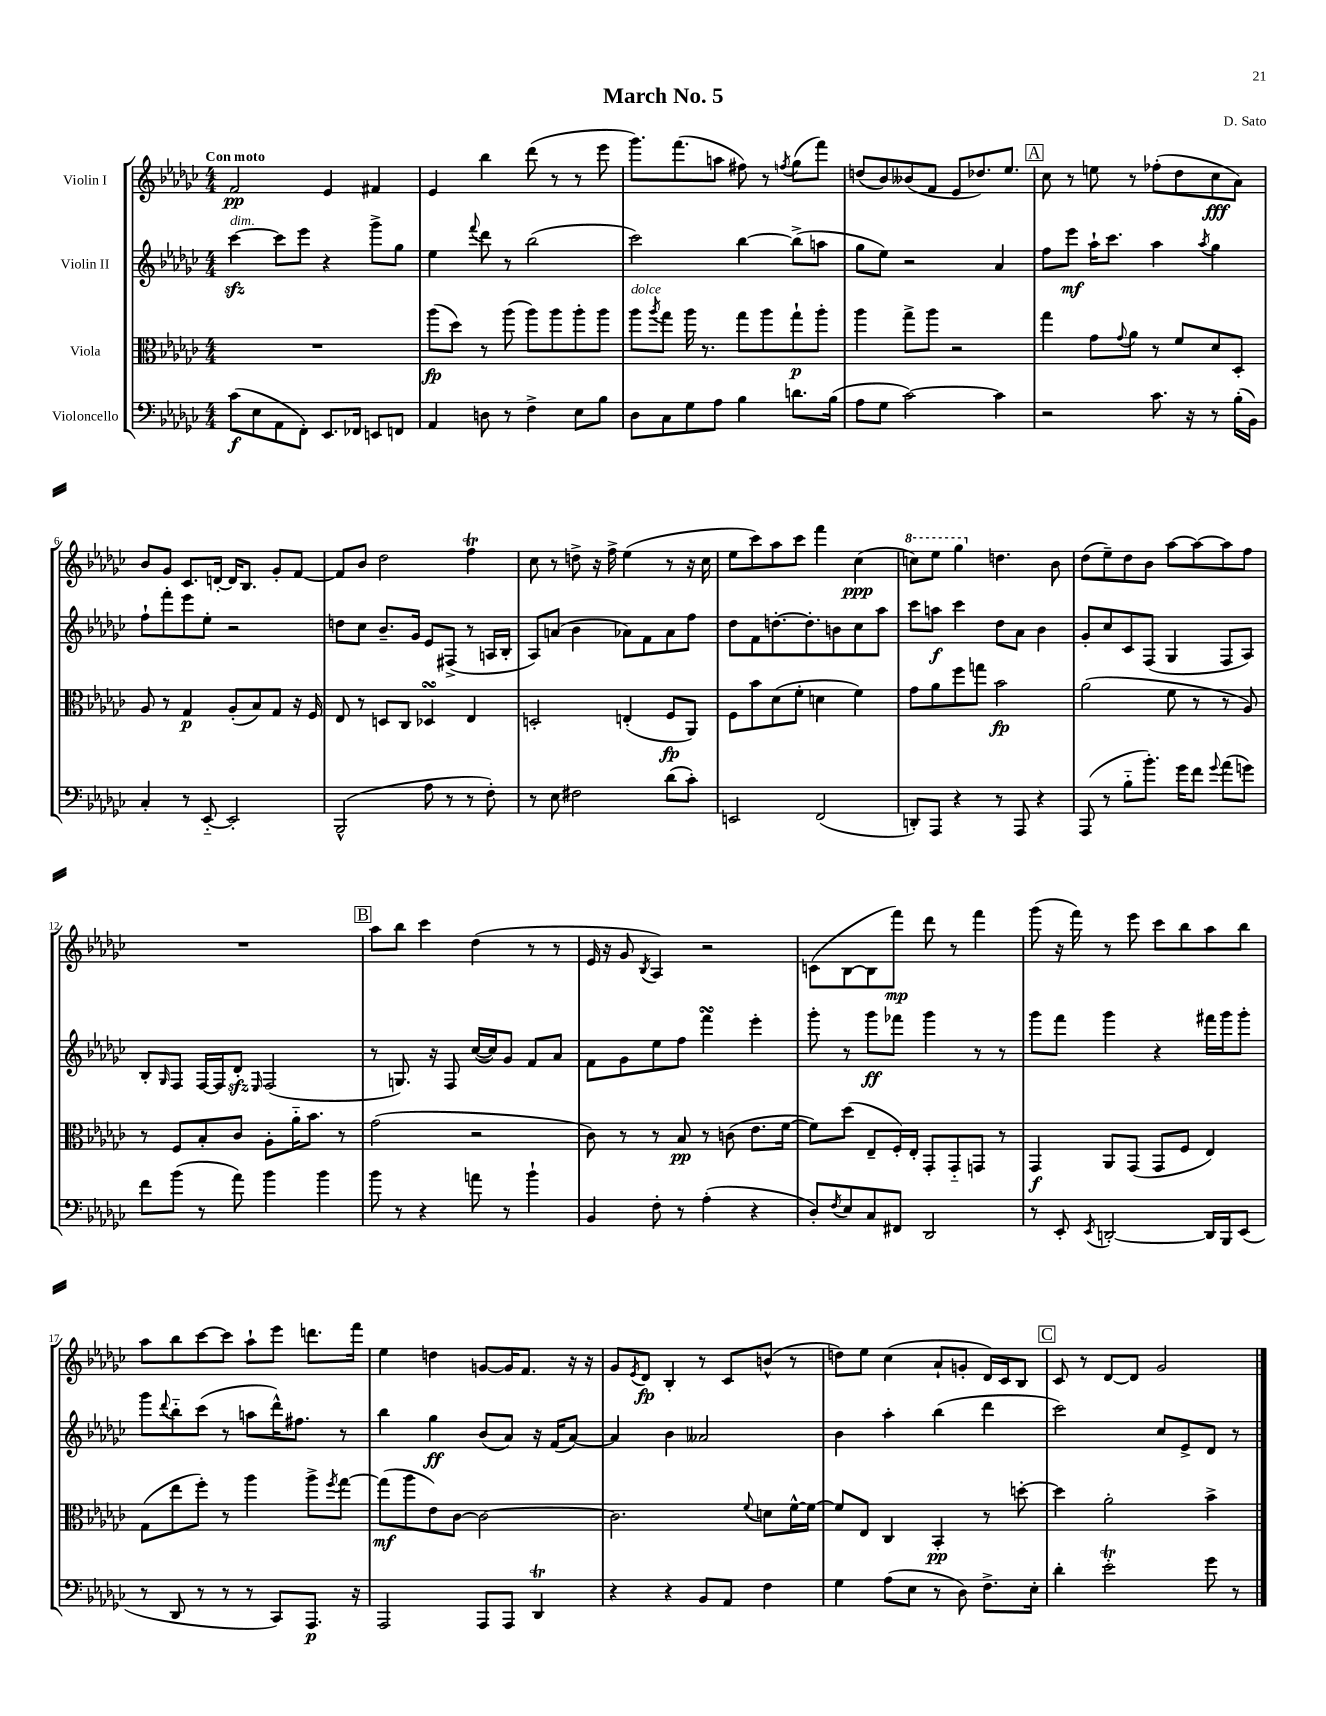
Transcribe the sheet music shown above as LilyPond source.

\header { title = "March No. 5" composer = "D. Sato" }
<<
\new StaffGroup <<
\new Staff = "s0" \with { instrumentName = "Violin I" } {
    \clef treble \key ges \major \numericTimeSignature \time 4/4 \tempo "Con moto"
    f'2\pp ees'4 fis'4 |
    ees'4 bes''4 des'''8( r8 r8 ees'''8 |
    ges'''8.) f'''8.( a''8 fis''8) r8 \acciaccatura { f''8 } ges''8( f'''8) |
    d''8( bes'8) beses'8( f'8 ees'8 des''8.) ees''8. |
    \mark \markup { \box "A" } ces''8 r8 e''8 r8 fes''8-.( des''8 ces''8\fff aes'8) |
    bes'8 ges'8 ces'8. d'16~-. d'16 bes8. ges'8-. f'8~ |
    f'8 bes'8 des''2 f''4\trill |
    ces''8 r8 d''8-> r16 f''16-> ees''4( r8 r16 ces''16 |
    ees''8 ces'''8) aes''8 ces'''8 f'''4 ces''4\ppp( |
    \ottava #1 c'''8) ees'''8 ges'''4 \ottava #0 d''4. bes'8 |
    des''8( ees''8--) des''8 bes'8 aes''8~ aes''8~ aes''8 f''8 |
    R1 |
    \mark \markup { \box "B" } aes''8 bes''8 ces'''4 des''4( r8 r8 |
    ees'16 r16 ges'8 \acciaccatura { bes8 } aes4) r2 |
    c'8( bes8~ bes8 f'''8\mp) des'''8 r8 f'''4 |
    ges'''8( r16 f'''16) r8 ees'''8 ces'''8 bes''8 aes''8 bes''8 |
    aes''8 bes''8 ces'''8~ ces'''8 aes''8-! ees'''8 d'''8. f'''16 |
    ees''4 d''4 g'8~ g'16 f'8. r16 r16 |
    ges'8 \acciaccatura { ees'8 } des'8\fp bes4-. r8 ces'8 b'8-^( r8 |
    d''8) ees''8 ces''4( aes'8-! g'8-. des'16) ces'16 bes8 |
    \mark \markup { \box "C" } ces'8 r8 des'8~ des'8 ges'2 \bar "|." |
}
\new Staff = "s1" \with { instrumentName = "Violin II" } {
    \clef treble \key ges \major \numericTimeSignature \time 4/4
    ces'''4~\sfz^\markup { \italic "dim." } ces'''8 ees'''8 r4 ges'''8-> ges''8 |
    ees''4 \appoggiatura { f'''8 } des'''8 r8 bes''2( |
    ces'''2) bes''4~ bes''8->( a''8 |
    ges''8 ees''8) r2 aes'4 |
    \mark \markup { \box "A" } f''8 ees'''8\mf aes''16-! ces'''8. aes''4 \acciaccatura { aes''8 } ges''4 |
    f''8-! f'''8-. ees'''8 ees''8-. r2 |
    d''8 ces''8 bes'8.-- ges'16 ees'8 fis8->( r8 a16 bes16-. |
    aes8) a'8( bes'4 aes'8) f'8 aes'8 f''8 |
    des''8 f'8 d''8.~-. d''8.-. b'8 ces''8 aes''8 |
    ces'''8 a''8\f ces'''4 des''8 aes'8 bes'4 |
    ges'8-. ces''8 ces'8 f8( ges4 f8 aes8) |
    bes8-. \grace { ges16 } f8 f16~ f16 des'8-.\sfz \grace { ees16 } f2( |
    \mark \markup { \box "B" } r8 g8.) r16 f8 ces''16~( ces''16) ges'8 f'8 aes'8 |
    f'8 ges'8 ees''8 f''8 f'''4\turn ees'''4-. |
    ges'''8-. r8 ges'''8\ff fes'''8 ges'''4 r8 r8 |
    ges'''8 f'''8 ges'''4 r4 fis'''16 ges'''16 ges'''8-. |
    ges'''8 \appoggiatura { des'''8 } bes''8-_ ces'''8( r8 a''8 des'''16-^) fis''8. r8 |
    bes''4 ges''4\ff bes'8( aes'8) r16 f'16( aes'8~) |
    aes'4 bes'4 aeses'2 |
    bes'4 aes''4-. bes''4( des'''4 |
    \mark \markup { \box "C" } ces'''2) ces''8 ees'8-> des'8 r8 \bar "|." |
}
\new Staff = "s2" \with { instrumentName = "Viola" } {
    \clef alto \key ges \major \numericTimeSignature \time 4/4
    R1 |
    aes''8\fp( des''8) r8 aes''8( aes''8) aes''8 aes''8-. aes''8 |
    aes''8^\markup { \italic "dolce" } \acciaccatura { aes''8 } ges''8 aes''16 r8. ges''8 aes''8 ges''8-!\p aes''8-. |
    aes''4 ges''8-> aes''8 r2 |
    \mark \markup { \box "A" } ges''4 ges'8 \appoggiatura { ges'8 } aes'8 r8 f'8 des'8 des8-. |
    aes8 r8 ges4\p aes8-.( bes8) ges8 r16 f16 |
    ees8 r8 d8 ces8 des4\turn ees4 |
    d2-. e4-.( f8\fp aes,8) |
    f8 bes'8 des'8( f'8-. d'4 f'4) |
    ges'8 aes'8 f''8 g''8 bes'2\fp |
    aes'2( f'8 r8 r8 aes8) |
    r8 f8 bes8-. ces'8 aes8-. aes'16-_ bes'8. r8 |
    \mark \markup { \box "B" } ges'2( r2 |
    ces'8) r8 r8 bes8\pp r8 c'8( ees'8. f'16~ |
    f'8) des''8( ees8-- f16-.) ees16-. ges,8-. ges,8-_ g,8 r8 |
    ges,4\f aes,8 ges,8( ges,8 f8 ees4) |
    ges8( ees''8 f''8-.) r8 aes''4 aes''8-> \acciaccatura { f''8 } ges''8~ |
    ges''8\mf( aes''8 ees'8) ces'8~ ces'2~ |
    ces'2. \appoggiatura { f'8 } d'8 f'16~-^ f'16~ |
    f'8 ees8 ces4 bes,4-.\pp r8 d''8~-. |
    \mark \markup { \box "C" } d''4 aes'2-. bes'4-> \bar "|." |
}
\new Staff = "s3" \with { instrumentName = "Violoncello" } {
    \clef bass \key ges \major \numericTimeSignature \time 4/4
    ces'8\f( ees8 aes,8 f,8-.) ees,8. fes,16 e,8 f,8 |
    aes,4 d8 r8 f4-> ees8 bes8 |
    des8 ces8 ges8 aes8 bes4 d'8. bes16( |
    aes8 ges8 ces'2~) ces'4 |
    \mark \markup { \box "A" } r2 ces'8. r16 r8 bes16-.( bes,16) |
    ces4-. r8 ees,8~-_ ees,2-. |
    bes,,2-^( aes8 r8 r8 f8-.) |
    r8 ees8 fis2 des'8( ces'8-.) |
    e,2 f,2( |
    d,8-.) aes,,8 r4 r8 aes,,8 r4 |
    aes,,8( r8 bes8-_ bes'8.-.) ges'16 f'8 \appoggiatura { ges'8 } aes'8( g'8) |
    f'8 bes'8( r8 aes'8) bes'4 bes'4 |
    \mark \markup { \box "B" } bes'8 r8 r4 a'8 r8 bes'4-! |
    bes,4 f8-. r8 aes4-.( r4 |
    des8-.) \acciaccatura { f8 } ees8 ces8 fis,8 des,2 |
    r8 ees,8-. \acciaccatura { ees,8 } d,2~-. d,16 bes,,16 ees,8( |
    r8 des,8 r8 r8 r8 ces,8) aes,,8.\p r16 |
    aes,,2 aes,,8 aes,,8 des,4\trill |
    r4 r4 bes,8 aes,8 f4 |
    ges4 aes8( ees8 r8 des8) f8.-> ees16-. |
    \mark \markup { \box "C" } des'4-. ees'2-.\trill ges'8 r8 \bar "|." |
}
>>
>>
